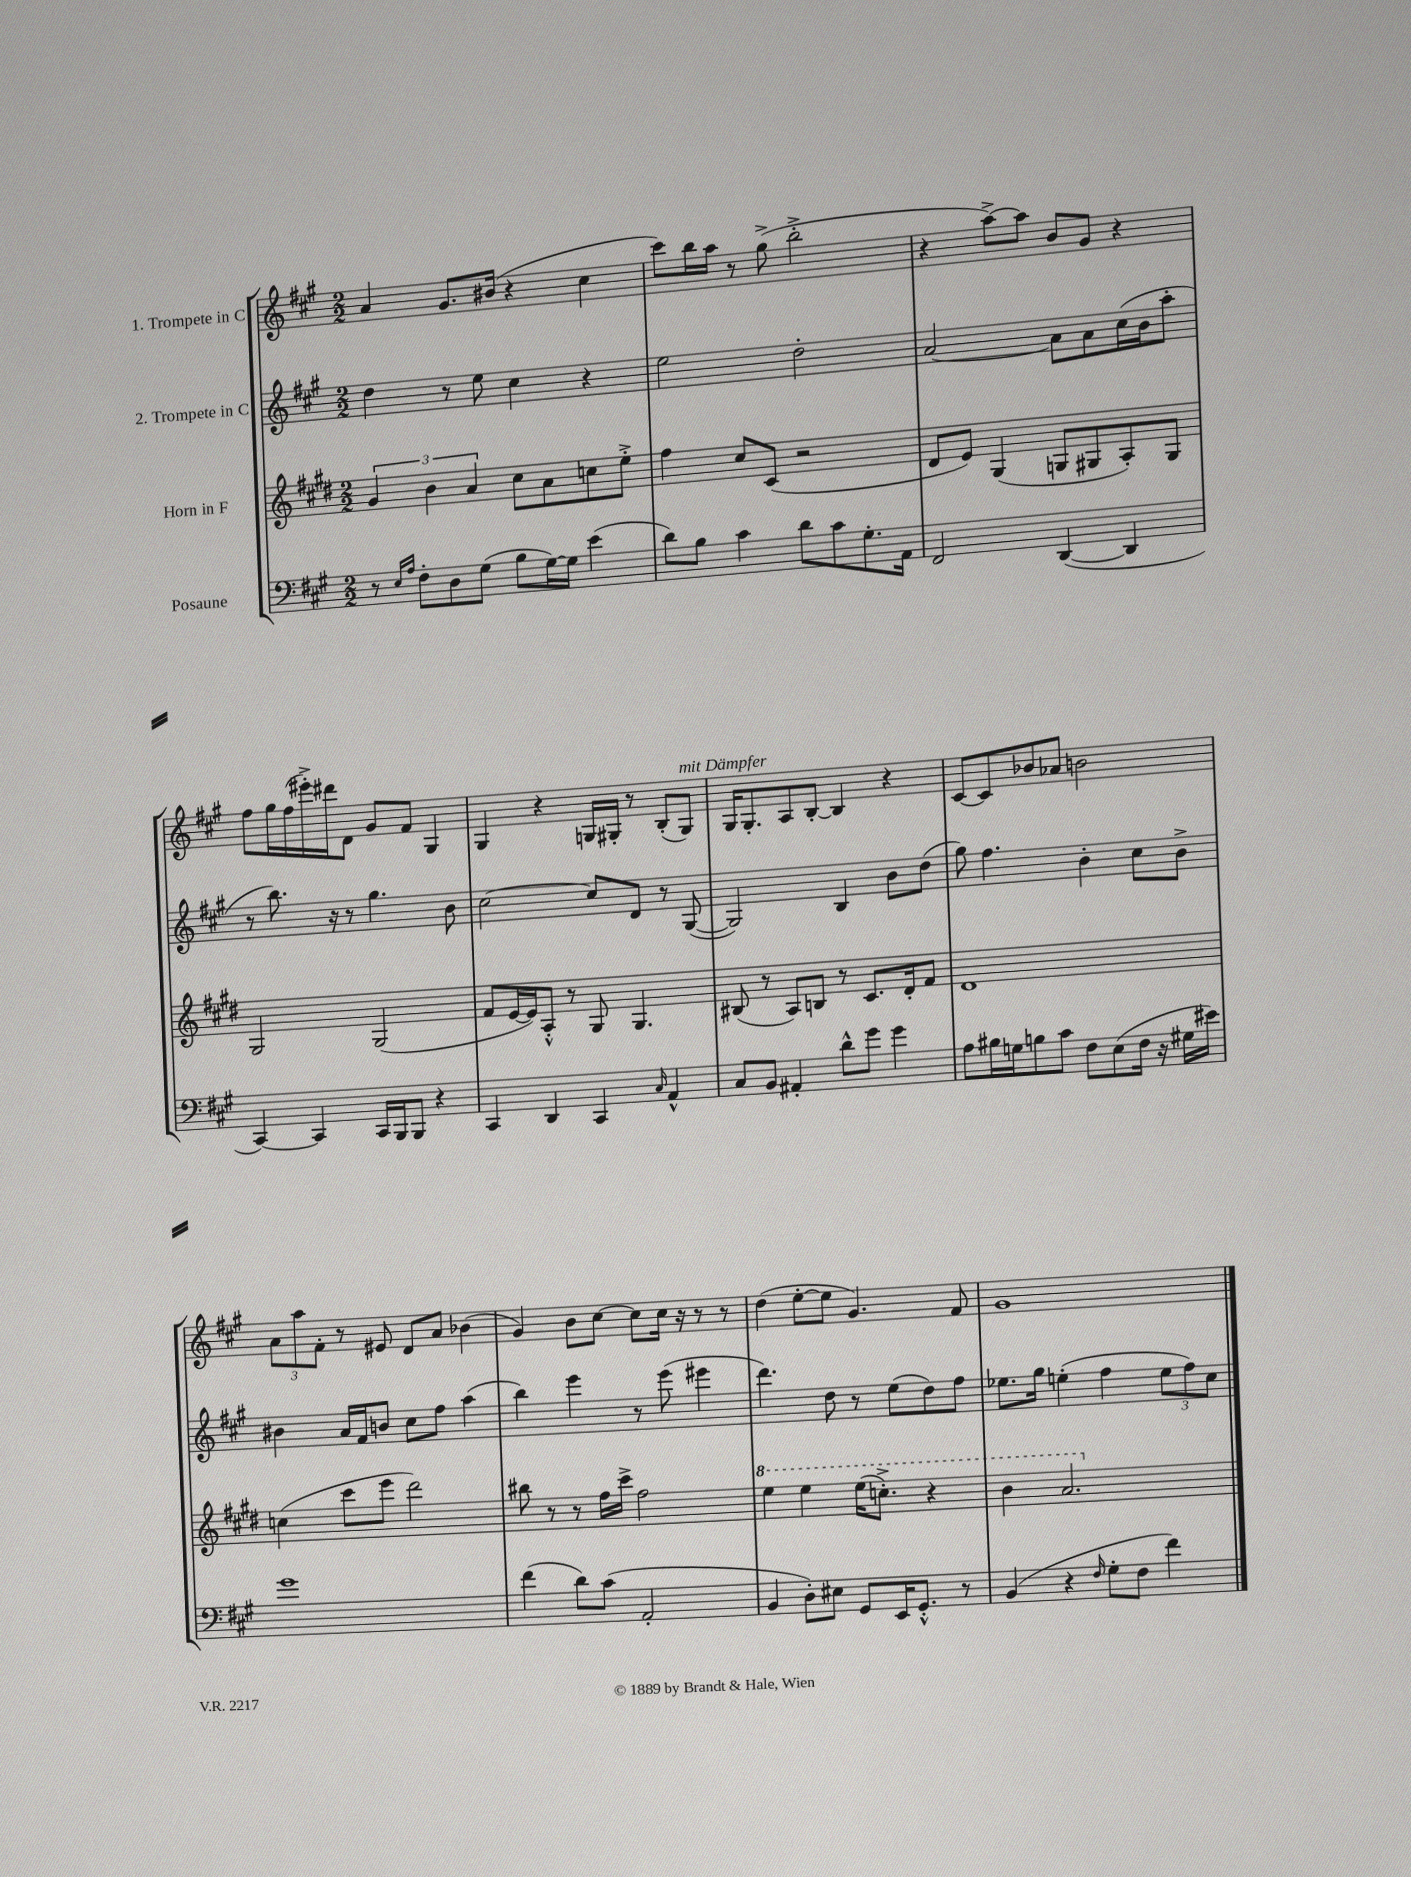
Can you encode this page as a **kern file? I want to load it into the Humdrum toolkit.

**kern	**kern	**kern	**kern
*part4	*part3	*part2	*part1
*staff4	*staff3	*staff2	*staff1
*I"Posaune	*I"Horn in F	*I"2. Trompete in C	*I"1. Trompete in C
*clefF4	*clefG2	*clefG2	*clefG2
*k[f#c#g#]	*k[f#c#g#d#]	*k[f#c#g#]	*k[f#c#g#]
*M2/2	*M2/2	*M2/2	*M2/2
=1	=1	=1	=1
8r	6g#/	4dd\	4a/
16qqE/LL	.	.	.
16qqA/JJ	.	.	.
8F#'\L	.	.	.
.	6b\	.	.
8D\	.	8r	8.g#/L
.	6a/	.	.
(8G#\J	.	8ee\	.
.	.	.	(16b#X/Jk
8B\L	8cc#\L	4cc#\	4r
[16G#\L)	8a\	.	.
16G#\JJ]	.	.	.
(4e\	8ccn\	4r	4cc#\
.	8ee'^\J	.	.
=2	=2	=2	=2
8d\L)	4ff#\	2ee\	8ccc#\L)
8B\J	.	.	16bb\L
.	.	.	16aa\JJ
4c#\	8cc#/L	.	8r
.	(8c#/J	.	(8gg#^\
8d\L	2r	2dd'\	2bb'^\
8c#\	.	.	.
8.G#'\	.	.	.
16AA\Jk	.	.	.
=3	=3	=3	=3
2FF#/	8d#/L	[2a/	4r
.	8e/J)	.	.
.	(4G#/	.	[8aa^\L)
.	.	.	8aa\J]
([4DD/	8Gn/L	8a\L]	8b/L
.	8G#X/	8a\	8g#/J
4DD/]	8A'/)	(16cc#\L	4r
.	.	16b\J	.
.	8G#/J	8aa'\J	.
!!LO:LB:g=z
=4	=4	=4	=4
[4CC#/)	2G#/	8r	8ff#\L
.	.	8.bb\)	16gg#\L
.	.	.	(16ff#\
4CC#/]	.	.	16eee#X'^\)
.	.	16r	16ddd#X\J
.	.	8r	8d\J
16CC#/LL	(2G#/	4.gg#\	8g#/L
16BBB/J	.	.	.
8BBB/J	.	.	8f#/J
4r	.	.	4G#/
.	.	8b\	.
=5	=5	=5	=5
4CC#/	8f#/L	[2cc#\	4G#/
.	[16e/L	.	.
.	16e/J])	.	.
4DD/	8A'^^/J	.	4r
.	8r	.	.
4CC#/	8G#/	8cc#/L]	16Gn/LL
.	.	.	16G#X'/JJ
.	4.G#/	8d/J	8r
16qqC#/	.	.	.
4AA^^/	.	8r	(8B'/L
!	!	!	!LO:TX:a:i:t=mit Dämpfer
.	.	([8G#/	8G#/J)
=6	=6	=6	=6
8C#/L	(8B#X/	2G#/])	16G#/KL
.	.	.	8.G#'/
8BB/J	8r	.	.
4AA#X'/	8A/L)	.	8A/
.	8Bn/J	.	[8B'/J
8d^^\L	8r	4B/	4B/]
8g#\J	8.c#/L	.	.
4g#\	.	8b\L	4r
.	16d#'/k	.	.
.	8f#/J	(8dd\J	.
=7	=7	=7	=7
8A\L	1d#	8gg#\)	[8c#/L
16B#X\L	.	4.ff#\	8c#/]
16Gn\J	.	.	.
8Bn\	.	.	8b-X/
8c#\J	.	.	8a-X/J
8F#\L	.	4b'\	2bn\
(8E\	.	.	.
16F#\Jk	.	8cc#\L	.
16r	.	.	.
16G#X\LL	.	8b^\J	.
16e#X\JJ)	.	.	.
!!LO:LB:g=z
=8	=8	=8	=8
1g#	(4ccn\	4b#X\	12a\L
.	.	.	12aa\
.	.	.	12f#'\J
.	8ccc#\L	16a/LL	8r
.	.	16f#/J	.
.	8eee\J	8bn/J	8e#X/
.	2ddd#\)	8cc#\L	8d/L
.	.	8ff#\J	8a/J
.	.	(4aa\	(4b-X\
=9	=9	=9	=9
(4f#\	8bb#X\	4bb\)	4g#/)
.	8r	.	.
8d\L)	8r	4eee\	8b\L
(8c#\J	16ff#\LL	.	[8cc#\J
.	16ccc#^\JJ	.	.
2AA'/	2ff#\	8r	8cc#\L]
.	.	(8eee\	16cc#\Jk
.	.	.	16r
.	.	4eee#X\	8r
.	.	.	8r
=10	=10	=10	=10
*	*8va	*	*
4BB/	4eee\	4.ddd\)	(4dd\
8D'\L)	4eee\	.	[8ee'\L
8E#X\J	.	8dd\	8ee\J]
8GG#/L	(16eee\KL	8r	4.g#/)
.	8.cccn'^\J)	.	.
16EE/K	.	(8ee\L	.
8.GG#'^^/J	.	.	.
.	4r	8dd\)	.
8r	.	8ff#\J	8f#/
=11	=11	=11	=11
(4BB/	4bb\	8.ee-X\L	1g#
.	.	16gg#\Jk	.
4r	2.aa/	(4een'\	.
16qqF#/	.	.	.
8G#'\L	.	4ff#\	.
8F#\J	.	.	.
4f#\)	.	12ee\L	.
.	.	12ff#\)	.
.	.	12cc#\J	.
*	*X8va	*	*
==	==	==	==
*-	*-	*-	*-
